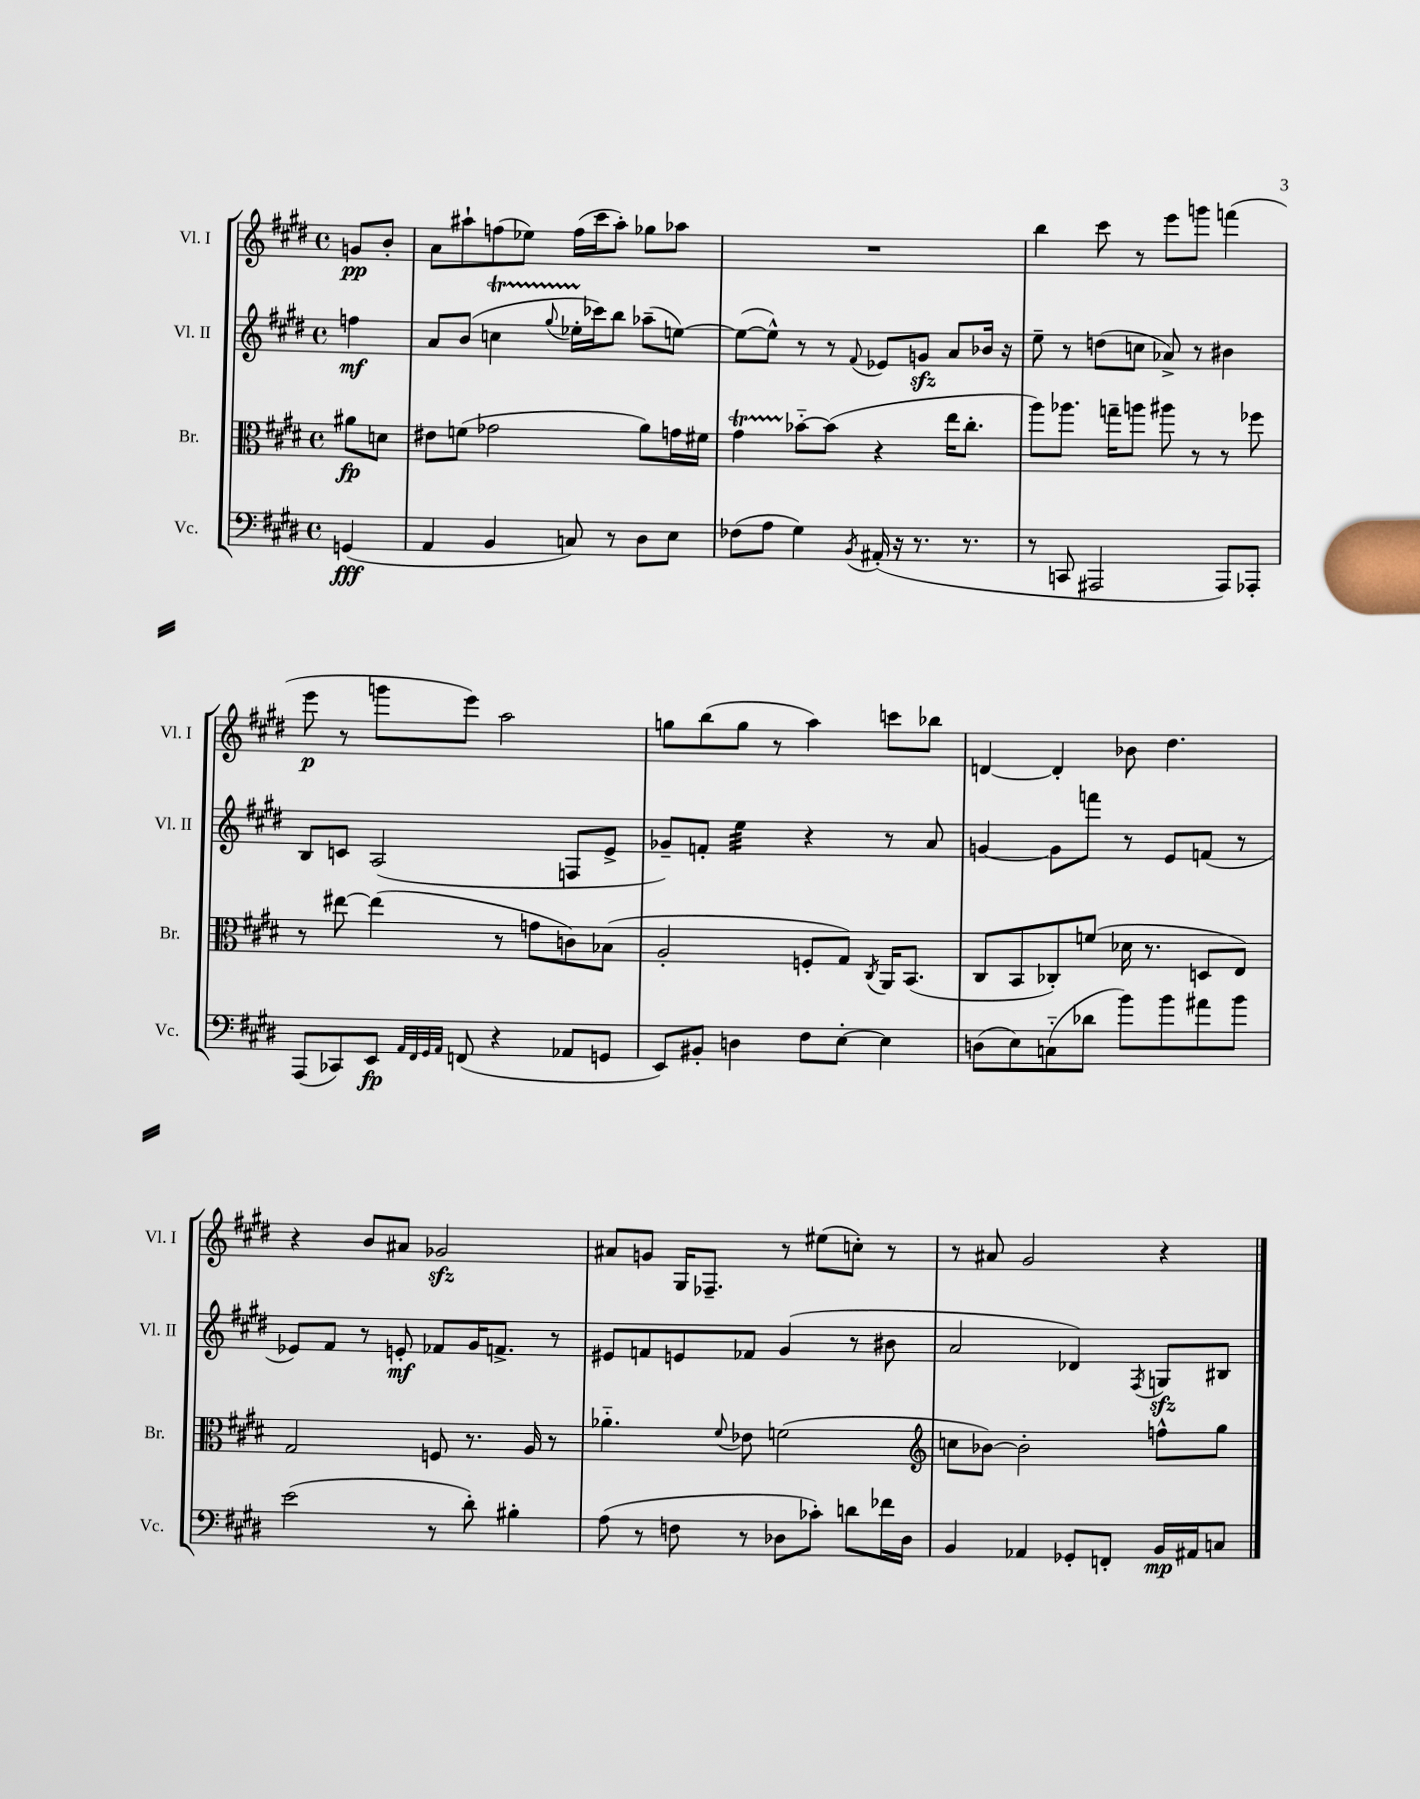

**kern	**kern	**kern	**kern
*staff4	*staff3	*staff2	*staff1
*clefF4	*clefC3	*clefG2	*clefG2
*k[f#c#g#d#]	*k[f#c#g#d#]	*k[f#c#g#d#]	*k[f#c#g#d#]
*M4/4	*M4/4	*M4/4	*M4/4
*met(c)	*met(c)	*met(c)	*met(c)
(4GG/	8a#\L	4ff\	8g/L
.	8d\J	.	8b'/J
=	=	=	=
4AA/	8e#\L	8a/L	8a\L
.	(8f\J	(8b/J	8aa#`\
4BB/	2g-\	4cc\	(8ff\
.	.	.	8ee-\J)
.	.	8qqgg#/	.
8C/)	.	16ee-'\LL	(16ff\LL
.	.	16ccc-\J)	16ccc#\J
8r	.	8bb\J	8aa#'\J)
8D#\L	8a\L)	(8aa-~\L	8gg-\L
8E\J	16g\L	[8ee\J)	8aa-\J
.	16f#\JJ	.	.
=	=	=	=
(8F-\L	4g#\	(8ee\_L	1r
8A\J	.	8ee^^\]J)	.
4G#\)	[8b-'~\L	8r	.
.	(8b-\]J	8r	.
8qBB/	.	8qqf#/	.
(16AA#'/	4r	8e-/L	.
16r	.	.	.
8.r	.	8g/J	.
.	16ee\LK	8a/L	.
8.r	8.cc#'\J	.	.
.	.	16b-/Jk	.
.	.	16r	.
=	=	=	=
8r	8aa\L)	8ee~\	4bb\
8CC/	8.aa-\J	8r	.
2AAA#/	.	(8dd\L	8ccc#\
.	16gg~\LK	.	.
.	8aa\J	8cc\J	8r
.	8aa#\	8a-^/)	8eee\L
.	8r	8r	8ggg\J
8AAA#/L)	8r	4b#\	(4fff\
8AAA-'/J	8ff-\	.	.
=	=	=	=
(8AAA/L	8r	8B/L	8eee\
8CC-/)	[8ee#\	8c/J	8r
8EE/J	(4ee#\]	(2A/	8ggg\L
32qqAA/LLL	.	.	.
32qqFF#/	.	.	.
32qqGG#/	.	.	.
32qqAA/JJJ	.	.	.
(8FF/	.	.	8eee\J)
4r	8r	.	2aa\
.	8g\L	.	.
8AA-/L	8c\)	8F/L	.
8GG/J	(8B-\J	8e^/J	.
=	=	=	=
8EE/L)	2A'/	8g-~/L)	8gg\L
8BB#'/J	.	8f'/J	(8bb\
4D\	.	4ee\	8gg\J
.	.	.	8r
8F#\L	8F'/L	4r	4aa\)
[8E'\J	8G#/J)	.	.
.	8qC#/	.	.
4E\]	16AA/LK	8r	8ccc\L
.	(8.BB/J	.	.
.	.	8a/	8bb-\J
=	=	=	=
(8D\L	8C#/L	[4g/	[4d/
8E\)	8BB/	.	.
(8C'~\	8C-'/)	8g\]L	4d'/]
8d-\J	(8f/J	8fff\J	.
8b\L)	16d-\	8r	8b-\
.	8.r	.	.
8b\	.	8e/L	4.dd#\
8a#\	8D/L	(8f/J	.
8b\J	8E/J)	8r	.
=	=	=	=
(2e\	2G#/	8e-/L)	4r
.	.	8f#/J	.
.	.	8r	8b/L
.	.	8e'/	8a#/J
8r	8F/	8f-/L	2g-/
8d#'\)	8.r	16g#/K	.
.	.	8.f^/J	.
4B#'\	.	.	.
.	16A/	.	.
.	8r	8r	.
=	=	=	=
(8A\	4.a-'~\	8e#/L	8a#/L
8r	.	8f/	8g/J
8F\	.	8e/	16G#/LK
.	.	.	8.F-~/J
.	8qqf#/	.	.
8r	8e-\	8f-/J	.
8D-\L	(2f\	(4g#/	8r
8c-'\J)	.	.	(8ee#\L
8d\L	.	8r	8cc'\J)
16f-\L	.	8b#\	8r
16D-\JJ	.	.	.
=	=	=	=
*	*clefG2	*	*
4BB/	8cc\L	2a/	8r
.	[8b-\J)	.	8a#/
4AA-/	2b-'\]	.	2g#/
8GG-'/L	.	4d-/)	.
8FF'/J	.	.	.
.	.	8qF#/	.
16BB/LL	8ff^^\L	8G/L	4r
16AA#/J	.	.	.
8C/J	8gg#\J	8B#/J	.
==	==	==	==
*-	*-	*-	*-
